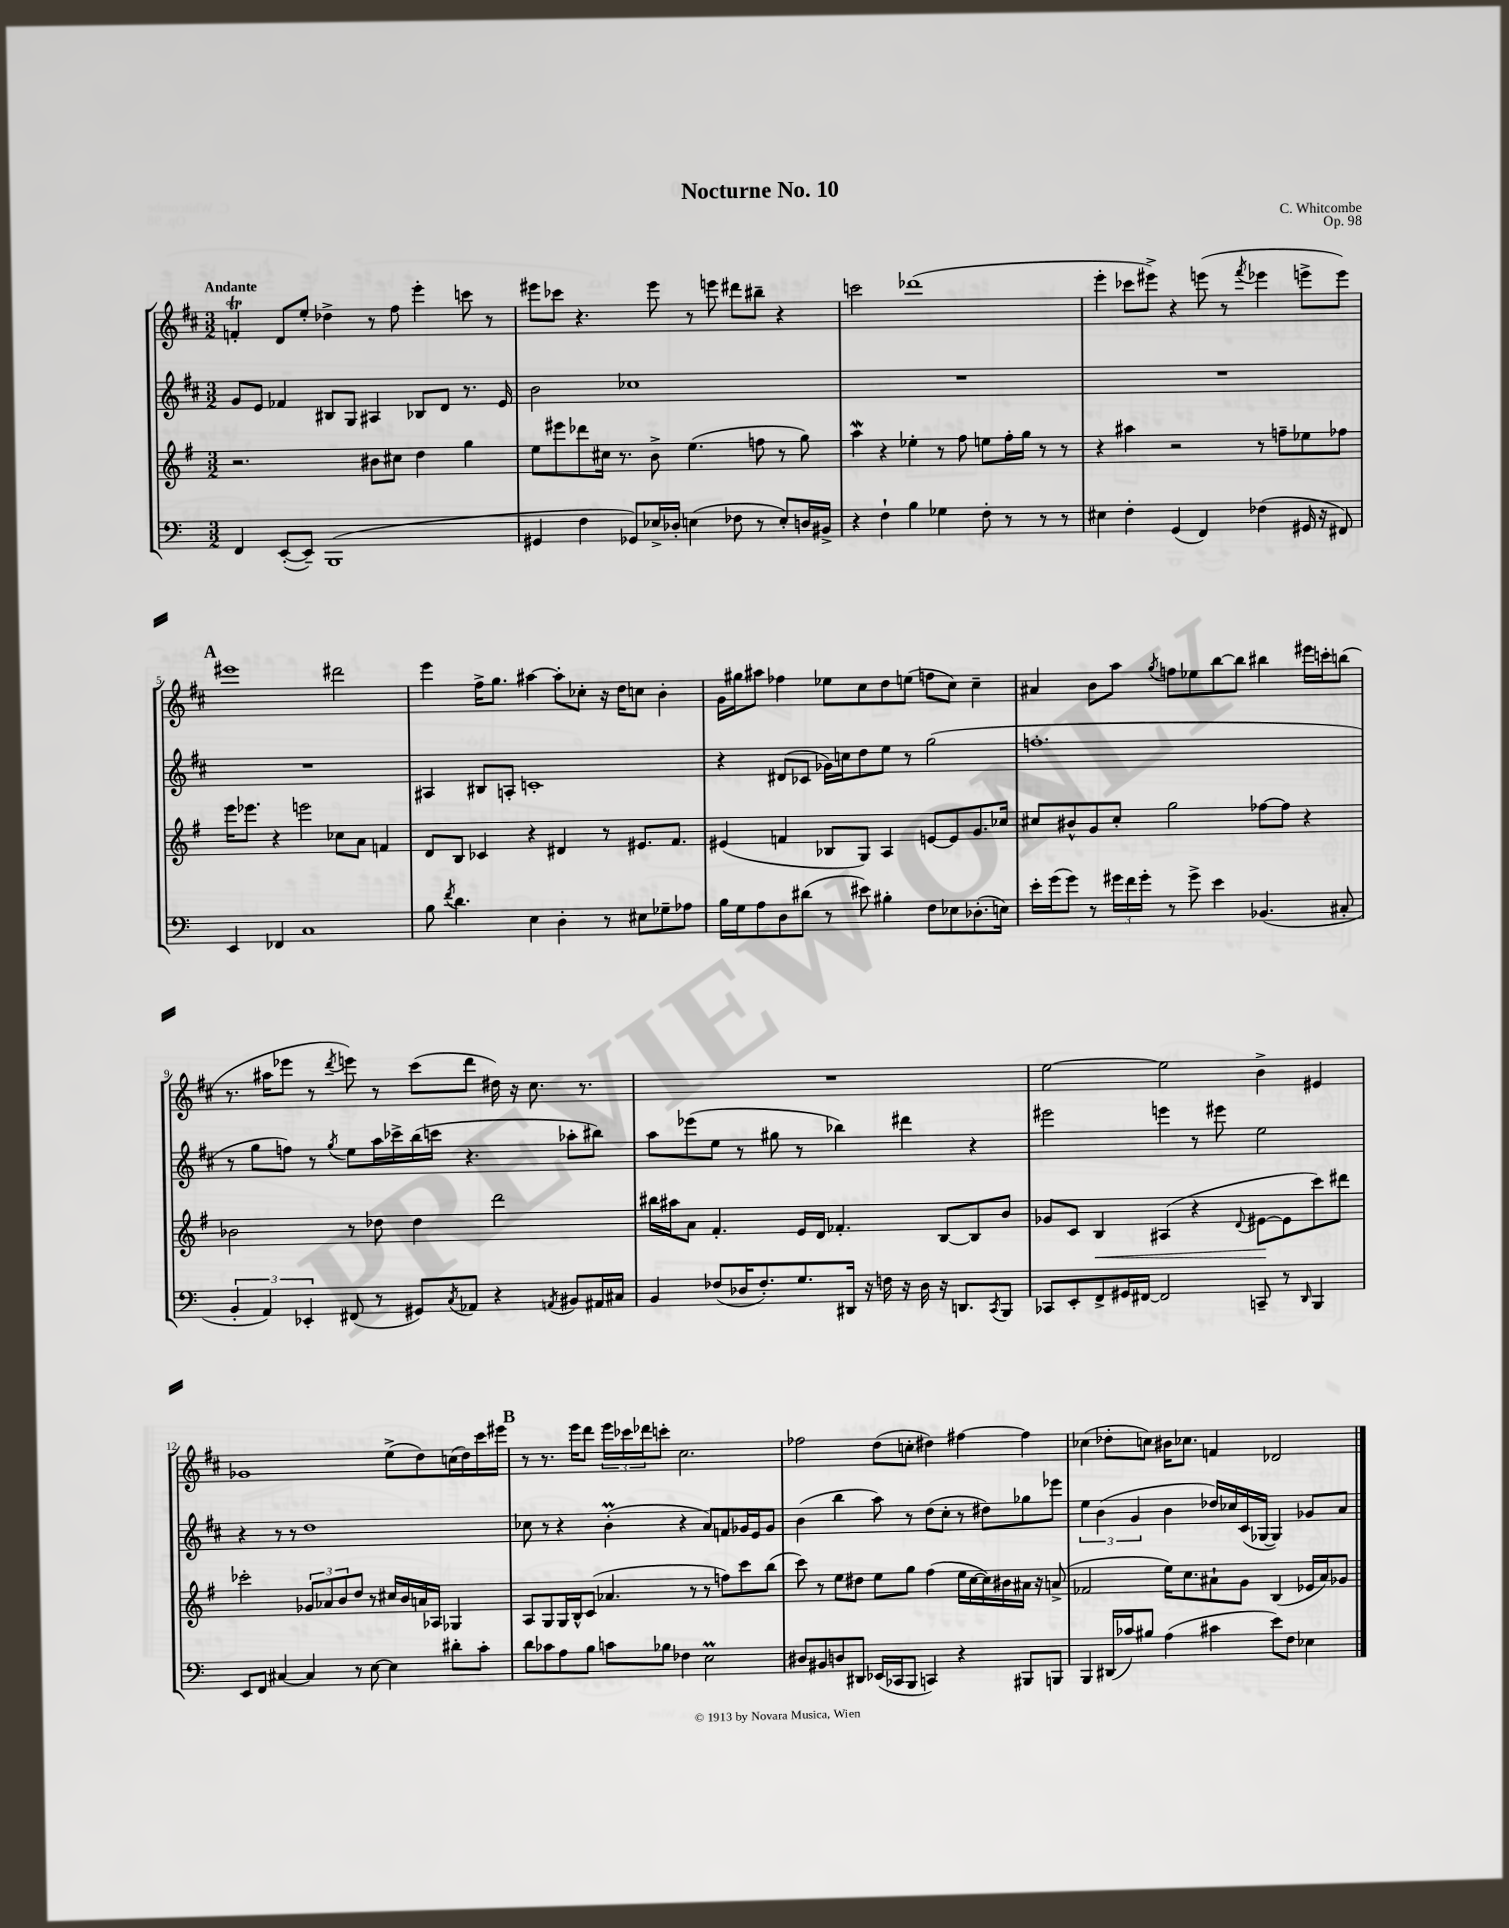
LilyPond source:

\header { title = "Nocturne No. 10" composer = "C. Whitcombe" opus = "Op. 98" }
<<
\new StaffGroup <<
\new Staff = "s0" {
    \clef treble \key d \major \numericTimeSignature \time 3/2 \tempo "Andante"
    f'4-.\trill d'8 e''8-. des''4-> r8 fis''8 e'''4-. c'''8 r8 |
    eis'''8 ces'''8 r4. eis'''8 r8 e'''8 dis'''8 bis''8-- r4 |
    c'''2 des'''1( |
    e'''4-. ces'''8 eis'''8->) r4 e'''8( r8 \acciaccatura { fis'''8 } ees'''4 e'''8-> e'''8) |
    \mark \markup { \bold "A" } eis'''1 dis'''2 |
    e'''4 fis''16-> g''8. ais''4~ ais''8-. ces''8-. r16 d''16 c''8 b'4-. |
    g'16 gis''16 ais''8 fes''4 ees''8 cis''8 d''8 e''8( f''8 cis''8) cis''4-- |
    ais'4 b'8 a''8 \acciaccatura { g''8 } f''8 ees''8 b''8~ b''8 bis''4 eis'''16 c'''16-. b''8( |
    r8. ais''16 ees'''8 r8 \acciaccatura { d'''8 } e'''8) r8 cis'''8( d'''8 dis''16) r16 cis''8. r8. |
    R1. |
    e''2~ e''2 b'4-> eis'4 |
    ges'1 e''8->( d''8) c''16( d''16) cis'''16 eis'''16 |
    \mark \markup { \bold "B" } r8 r8. e'''16 d'''8 \tuplet 3/2 { e'''16 ces'''16 des'''16 } c'''8-. cis''2. |
    fes''2 d''8( c''8-. dis''4) fis''4~ fis''4 |
    ces''4( des''8-. c''8) bis'16 ces''8. f'4 des'2 \bar "|." |
}
\new Staff = "s1" {
    \clef treble \key d \major \numericTimeSignature \time 3/2
    g'8 e'8 fes'4 bis8 g8 ais4 bes8 d'8 r8. e'16 |
    b'2 ces''1 |
    R1. |
    R1. |
    \mark \markup { \bold "A" } R1. |
    ais4 bis8 a8-. c'1-. |
    r4 dis'8( ces'8 ges'16) c''16 d''8 e''8 r8 g''2( |
    f''1.-. |
    r8 g''8 f''8) r8 \acciaccatura { g''8 } e''8 a''16 ces'''16-> b''16( c'''16 r4. aes''8-. bis''8) |
    a''8 ees'''8( e''8 r8 gis''8 r8 bes''4) dis'''4 r4 |
    eis'''2 e'''4 r8 eis'''8 e''2 |
    r4 r8 r8 d''1 |
    \mark \markup { \bold "B" } ces''8 r8 r4 b'4-.\prall( r4 a'8) f'8 ges'16 e'16 ges'8 |
    b'4( b''4 a''8) r8 d''8( cis''8-. r8 dis''8) ges''8 ees'''8 |
    \tuplet 3/2 { e''4 b'4( g'4 } b'4 des''16) ces''16 cis'16( ges16~ ges4) ges'8 a'8 \bar "|." |
}
\new Staff = "s2" {
    \clef treble \key g \major \numericTimeSignature \time 3/2
    r2. bis'8 cis''8 d''4 g''4 |
    e''8 eis'''8 des'''8 cis''16 r8. b'8-> e''4.( f''8 r8 g''8) |
    a''4\mordent r4 ees''4-. r8 fis''8 e''8 fis''16-. g''16 r8 r8 |
    r4 ais''4 r2 r8 f''8-- ees''8 fes''8 |
    \mark \markup { \bold "A" } e'''16 ees'''8. r4 e'''2 ces''8 a'8 f'4 |
    d'8 b8 ces'4 r4 dis'4 r8 eis'8. fis'8. |
    eis'4( f'4 bes8 g8) a4 e'8~ e'8 g'8. ces''16 |
    cis''8 bis'8-^ g'8 cis''8-. g''2 fes''8~ fes''8 r4 |
    bes'2 r8 des''8 des''4 d'''2 |
    bis''16 ais''16 a'8 fis'4.-. e'16 d'16 fes'4.-. b8~ b8 b'8 |
    ges'8 c'8 b4\< ais4( r4 \appoggiatura { d'8 } eis'8~\! eis'8 c'''8) dis'''8 |
    ces'''2-. \tuplet 3/2 { ges'8 aes'8 b'8 } d''8 r8 cis''16 b'16 a'16 aes16 ges4 |
    \mark \markup { \bold "B" } a8 g8 g16 b16-^ c'8( aes'4. r8 r8 f''8) c'''8 b''8( |
    c'''8) r8 e''8 dis''8 e''8 g''8 fis''4( e''16 c''16~ c''16) bis'16 ais'16 r16 a'8->( |
    fes'2 e''16) c''8. ais'8-! g'8 b4( ees'16 ais'16) ges'8 \bar "|." |
}
\new Staff = "s3" {
    \clef bass \key c \major \numericTimeSignature \time 3/2
    f,4 e,8~-.( e,8--) b,,1( |
    gis,4 f4 ges,8) ees16-> des16-. e4( fes8 r8 e8-.) d16 bis,16-> |
    r4 f4-! b4 ges4 f8-. r8 r8 r8 |
    eis4 f4-. g,4( f,4) fes4( gis,16 r16 fis,8) |
    \mark \markup { \bold "A" } e,4 fes,4 c1 |
    b8 \acciaccatura { f'8 } d'4. e4 d4-. r8 eis8 ges8-- aes8 |
    b16 g16 a8 d8 dis'8( r8 eis'8) bis4-. f8 ees8 des8.-.( e16) |
    e'16-. g'16( g'8) r8 \tuplet 3/2 { gis'16 f'16 gis'16-. } r8 gis'8-> e'4 bes,4.( cis8-. |
    \tuplet 3/2 { b,4-. a,4) ees,4-. } fis,8( r8 gis,8) \acciaccatura { c8 } aes,8 r4 \acciaccatura { a,8 } bis,8 ais,16 cis16 |
    b,4 fes8( des16 fes8.-.) g8. dis,16 r16 f16 r16 des16 r16 d,8. \acciaccatura { c,8 } b,,8 |
    ces,8 e,8-. f,8-> gis,16 fis,16~ fis,2 c,8-- r8 \grace { d,16 } b,,4 |
    e,8 f,8 cis4~ cis4 r8 e8~ e4 dis'8-. c'8-. |
    \mark \markup { \bold "B" } d'8 ces'8 a8 b8 c'8 bes8 fes4 e2\prall |
    dis8 bis,8 d8 dis,8 ees,16( ces,16 b,,8 c,4) r4 bis,,8 b,,8 |
    b,,4 dis,16( ces'16) bis8 a4( cis'4 e'8) f8 ees4 \bar "|." |
}
>>
>>
